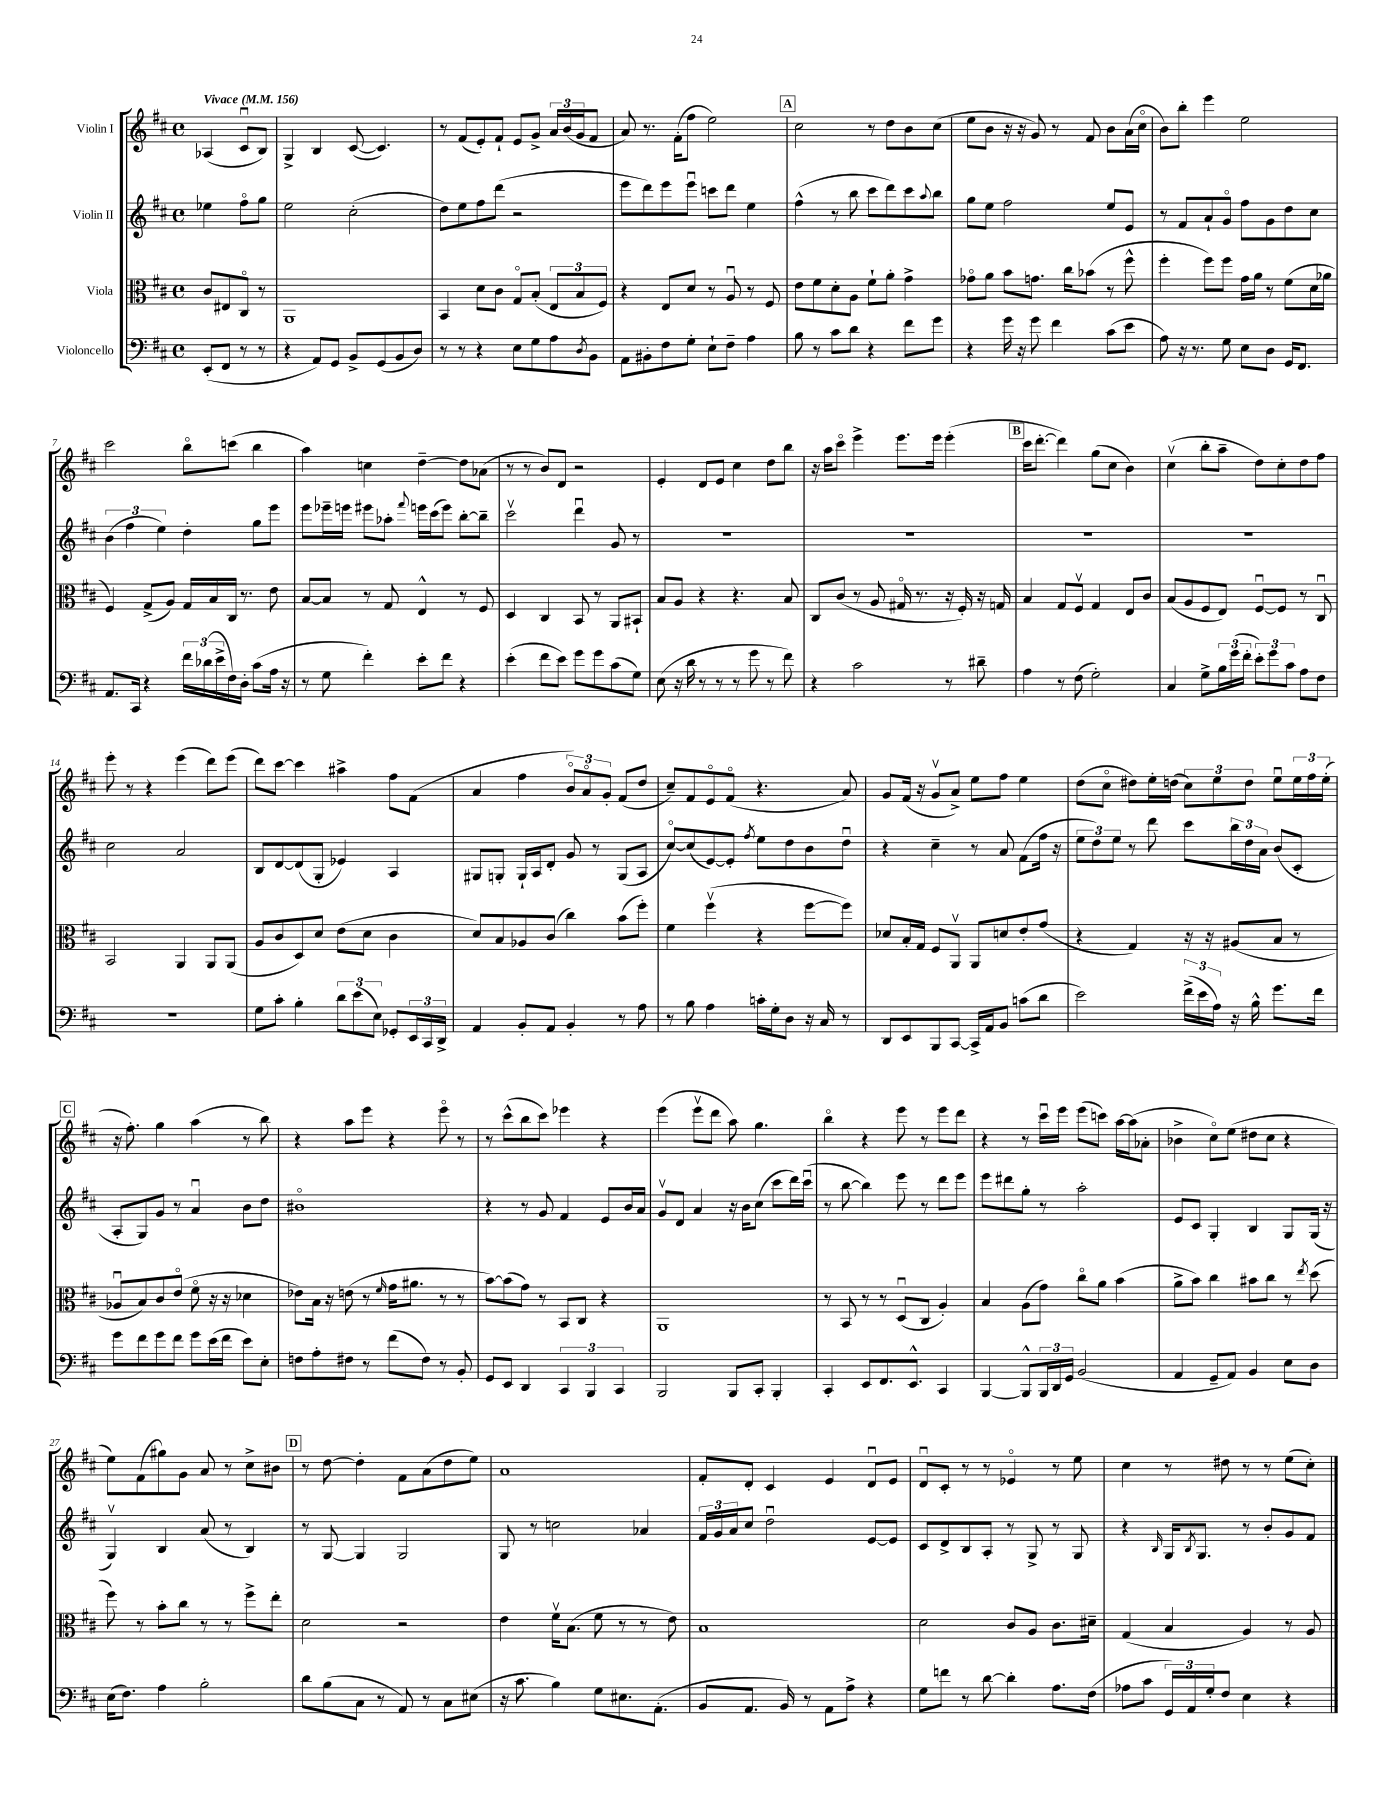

**kern	**kern	**kern	**kern
*part4	*part3	*part2	*part1
*staff4	*staff3	*staff2	*staff1
*I"Violoncello	*I"Viola	*I"Violin II	*I"Violin I
*clefF4	*clefC3	*clefG2	*clefG2
*k[f#c#]	*k[f#c#]	*k[f#c#]	*k[f#c#]
*M4/4	*M4/4	*M4/4	*M4/4
*met(c)	*met(c)	*met(c)	*met(c)
*MM156	*MM156	*MM156	*MM156
=	=	=	=
!	!	!	!LO:TX:a:B:t=Vivace
(8EE'/L	8c#/L	4ee-X\	(4A-X/
8FF#/J	8E#X/	.	.
8r	8C#/J	8ff#\L	8c#u/L
8r	8r	8gg\J	8B/J)
=1	=1	=1	=1
4r	1AA	2ee\	4G^/
8AA/L)	.	.	4B/
8GG/J	.	.	.
8BB^/L	.	(2cc#'\	([8c#/
(8GG/	.	.	4.c#/])
8BB/	.	.	.
8D/J)	.	.	.
=2	=2	=2	=2
8r	4BB/	8dd\L)	8r
8r	.	8ee\	(8f#/L
4r	8d\L	8ff#\	8e'/)
.	8c#\J	(8ddd\J	8f#`/J
8E\L	8G/L	2r	8e/L
8G\	(8B'/J	.	8g^/J
8A\	12E/L	.	24a/LL
.	.	.	(24b/
.	12B/	.	24g/J
8qD/	.	.	.
8BB\J	.	.	8f#/J
.	12F#/J)	.	.
=3	=3	=3	=3
8AA\L	4r	8eee\L	8a/)
8BB#X'\	.	8ddd\)	8.r
8F#\	8E/L	8eee\	.
.	.	.	(16f#'\KL
8G'\J	8d/J	8eeeu\J	8ff#\J
8E`\L	8r	8cccn\L	2ee\)
8F#~\J	8Au/	8ddd\J	.
4A\	8r	4ee\	.
.	8F#/	.	.
!!LO:REH:place=s1:t=A
=4	=4	=4	=4
8B\	8e\L	(4ff#^^\	2cc#\
8r	8f#\	.	.
8c#\L	8d'\	8r	.
8d\J	8A\J	8bb\	.
4r	8f#`\L	8ccc#\L	8r
.	8a'\J	8ddd\)	8dd\L
8f#\L	4g^\	8ccc#\	8b\
.	.	8qqaa/	.
8g\J	.	8bb\J	(8cc#\J
=5	=5	=5	=5
4r	8g-X\L	8gg\L	8ee\L
.	8a\J	8ee\J	8b\J
16g\	8b\L	2ff#\	16r
16r	.	.	16r
8g\	8.gn\J	.	8g/)
4f#\	.	.	8r
.	16cc#\KL	.	.
.	(8b-X\J	.	8f#/
(8c#\L	8r	8ee/L	8b\L
8e\J	8ff#^^\	8e/J	(16a\L
.	.	.	16cc#\JJ
=6	=6	=6	=6
8A\)	4ff#'\	8r	8b\L)
16r	.	8f#/L	8bb'\J
8.r	.	.	.
.	8ff#\L)	8a`/	4eee\
8G\	8ff#\J	8g/J	.
8E\L	16g\LL	8ff#\L	2ee\
.	16a\JJ	.	.
8D\J	8r	8g\	.
16GG/KL	(8f#\L	8dd\	.
8.FF#/J	.	.	.
.	16d\L	8cc#\J	.
.	16a-X\JJ	.	.
!!LO:LB:g=z
=7	=7	=7	=7
8.AA/L	4F#/)	(6b\	2ccc#\
.	.	6ff#\	.
16CC#/Jk	.	.	.
4r	(8G^/L	.	.
.	.	6ee\)	.
.	8A/J)	.	.
24f#\LL	16G/LL	4dd'\	8bb\L
(24d-X\	.	.	.
.	16B/	.	.
24e^\	.	.	.
16F#\)	16C#/JJ	.	(8cccn\J
16D'\JJ	8.r	.	.
(8c#\L	.	8gg\L	4bb\
16A\Jk	8e\	8eee\J	.
16r	.	.	.
=8	=8	=8	=8
8r	[8B/L	8eee\L	4aa\)
8G\	8B/J]	16eee-X~\L	.
.	.	16eeen\JJ	.
4f#'\)	8r	8eee#X\L	4ccn\
.	8G/	8aa-X'\J	.
.	.	8qqfff#/	.
8e'\L	4E^^/	16eeen\LL	[4dd~\
.	.	(16ccc#\J	.
8f#\J	.	8eee\J)	.
4r	8r	[8bb'\L	8dd\L]
.	8F#/	8bb~\J]	(8a-X\J
=9	=9	=9	=9
(4e'\	4D/	2ccc#v\	8r
.	.	.	8r
8f#\L	4C#/	.	8b/L)
8e\J)	.	.	8d/J
8g\L	8BB/	4dddu\	2r
8g\	8r	.	.
(8c#\	8AA/L	8g/	.
8G\J)	8BB#X`/J	8r	.
=10	=10	=10	=10
(8E\	8B/L	1r	4e'/
16r	8A/J	.	.
16d\	.	.	.
8r	4r	.	8d/L
8r	.	.	8e/J
8r	4.r	.	4cc#\
8g\	.	.	.
8r	.	.	8dd\L
8f#\)	8B/	.	8bb\J
=11	=11	=11	=11
4r	8C#/L	1r	16r
.	.	.	16aa\KL
.	(8c#/J	.	8ccc#\J
2c#\	8r	.	4eee^\
.	8A/	.	.
.	16G#X/	.	8.eee\L
.	8.r	.	.
.	.	.	16eee\Jk
8r	16r	.	(4eee'\
.	16F#'/)	.	.
8d#X~\	16r	.	.
.	16Gn/	.	.
!!LO:REH:place=s1:t=B
=12	=12	=12	=12
4A\	4B/	1r	16ccc#\KL
.	.	.	[8.ddd'\J
8r	8G/L	.	4ddd\])
(8F#\	8F#v/J	.	.
2G'\)	4G/	.	(8gg\L
.	.	.	8cc#\J
.	8E/L	.	4b\)
.	8c#/J	.	.
=13	=13	=13	=13
4C#/	(8B/L	1r	(4cc#v\
.	8A/	.	.
8G^\L	8F#/	.	8bb'\L
24B\L	8E/J)	.	8aa~\J
(24g\	.	.	.
24f#'\JJ	.	.	.
12e'\L)	[8F#u/L	.	8dd\L)
12g\	.	.	.
.	8F#/J]	.	8cc#'\
12c#\J	.	.	.
8A\L	8r	.	8dd\
8F#\J	8C#u/	.	8ff#\J
!!LO:LB:g=z
=14	=14	=14	=14
1r	2BB/	2cc#\	8eee'\
.	.	.	8r
.	.	.	4r
.	4AA/	2a/	(4eee\
.	8AA/L	.	8ddd\L)
.	(8AA/J	.	(8eee\J
=15	=15	=15	=15
8G\L	8A/L	8B/L	8ddd\L)
8c#'\J	8c#/	[8d/	[8ccc#\J
4B'\	8D/)	(8d/]	4ccc#\]
.	8d/J	8G'/J	.
12d\L	(8e\L	4e-X/)	4aa#X^\
(12e\	.	.	.
.	8d\J	.	.
12E\J)	.	.	.
8GG-X'/L	4c#\	4A/	8ff#\L
24EE/L	.	.	(8f#\J
24CC#/	.	.	.
24DD^/JJ	.	.	.
=16	=16	=16	=16
4AA/	8d/L)	8G#X/L	4a/
.	8B/	8Gn'/J	.
8BB'/L	8A-X/	16G`/LL	4ff#\
.	.	16A/J	.
8AA/J	(8c#/J	8d'/J	.
4BB'/	4cc#\)	8g/	12b/L)
.	.	.	12a/
.	.	8r	.
.	.	.	12g'/J
8r	(8b\L	(8G/L	(8f#/L
8A\	8ff#'\J)	8A/J	8dd/J
=17	=17	=17	=17
8r	4f#\	[8cc#/L)	8cc#~/L)
8B\	.	(8cc#/]	8f#/
4A\	(4ff#v\	[8e/)	8e/
.	.	8e'/J]	(8f#/J
.	.	8qff#/	.
16cn'\LL	4r	8ee\L	4.r
16G'\J	.	.	.
8D\J	.	8dd\	.
16r	[8ff#\L	8b\	.
16C#/	.	.	.
8r	8ff#\J])	8ddu\J	8a/)
=18	=18	=18	=18
8DD/L	8d-X/L	4r	8g/L
8EE/	16B'/L	.	(16f#/Jk
.	16G/JJ	.	16r
8BBB/	8F#/L	4cc#~\	8gv/L
[8CC#/J	8AAv/J	.	8a^/J)
16CC#^/LL]	8AA/L	8r	8ee\L
16AA/J	.	.	.
8BB/J	8dn/	8a/	8ff#\J
(8cn\L	8e'/	(8f#\L	4ee\
8d\J	(8g/J	16ff#\Jk	.
.	.	16r	.
=19	=19	=19	=19
2e\)	4r	12ee\L	(8dd\L
.	.	12dd\)	.
.	.	.	8cc#\J
.	.	12ee\J	.
.	4G/)	8r	8dd#X\L)
.	.	8ddd\	16ee'\L
.	.	.	(16ddn\JJ
(24f#^\LL	16r	8ccc#\L	12cc#\L)
24e\	.	.	.
.	16r	.	.
24A\JJ)	.	.	12ee\
16r	(8A#X/L	24bb\L	.
.	.	24dd\	12dd\J
16B^^\	.	.	.
.	.	24a\JJ	.
8.g\L	8B/J	(8b/L	8eeu\L
.	8r	8c#'/J	24ee\L
.	.	.	24ff#\
16f#\Jk	.	.	.
.	.	.	(24ee'\JJ
!!LO:LB:g=z
!!LO:REH:place=s1:t=C
=20	=20	=20	=20
8g\L	8A-Xu/L	8A'/L	16r
.	.	.	8.ff#'\)
8f#\	8B/)	8G/)	.
8g\	8c#/	8g/J	4gg\
8f#\J	(8e/J	8r	.
8g\L	8f#\	4au/	(4aa\
(16e\L	16r	.	.
16f#\JJ	16r	.	.
8e\L)	4d-X\	8b\L	8r
8E'\J	.	8dd\J	8bb\)
=21	=21	=21	=21
8Fn\L	8e-X\L)	1b#X	4r
8A'\	16B\Jk	.	.
.	16r	.	.
8F#X\J	(8en\	.	8aa\L
8r	8r	.	8eee\J
.	16qqf#/	.	.
(8f#\L	16g\KL	.	4r
.	8.a#X\J	.	.
8F#\J)	.	.	.
8r	8r	.	8eee\
8BB'/	8r	.	8r
=22	=22	=22	=22
8GG/L	[8b\L)	4r	8r
8EE/J	(8b\]	.	(8ccc#^^\L
4DD/	8g\J)	8r	8bb\
.	8r	8g/	8ccc#\J)
6CC#/	8BB/L	4f#/	4eee-X\
.	8C#/J	.	.
6BBB/	.	.	.
.	4r	8e/L	4r
6CC#/	.	.	.
.	.	16b/L	.
.	.	16a/JJ	.
=23	=23	=23	=23
2BBB/	1AA	8gv/L	(4eee\
.	.	8d/J	.
.	.	4a/	8eeev\L
.	.	.	8ddd\J
8BBB/L	.	16r	8aa\)
.	.	16b\KL	.
8CC#'/J	.	(8cc#\J	4.gg\
4BBB'/	.	8ccc#\L	.
.	.	16ddd\L)	.
.	.	(16ccc#u\JJ	.
=24	=24	=24	=24
4CC#'/	8r	8r	4bb\
.	8BB/	[8bb\	.
8EE/L	8r	4bb\])	4r
8.FF#/	8r	.	.
.	(8Du/L	8eee\	8eee\
8.EE^^/J	.	.	.
.	8C#/J	8r	8r
4CC#/	4A'/)	8ddd\L	8eee\L
.	.	8eee\J	8ddd\J
=25	=25	=25	=25
[4BBB/	4B/	8eee\L	4r
.	.	8ddd#X\	.
8BBB^^/L]	(8A\L	8gg'\J	8r
24BBB/L	8g\J)	8r	16ccc#u\LL
24DD/	.	.	.
.	.	.	16eee\JJ
24GG/JJ	.	.	.
(2BB/	8cc#\L	2aa'\	(8eee\L
.	8a\J	.	8cccn\J)
.	(4b\	.	[16aa\LL
.	.	.	(16aa\J]
.	.	.	8a-X'\J
=26	=26	=26	=26
4AA/	8a^\L	8e/L	4b-X^\
.	8b\J)	8c#/J	.
8GG~/L	4cc#\	4G'/	8cc#\L)
8AA/J)	.	.	(8ee\J
4BB/	8b#X\L	4B/	8dd#X\L
.	8cc#\J	.	8cc#\J
8E\L	8r	8G/L	4r
.	8qee/	.	.
8D\J	(8dd\	(16G/Jk	.
.	.	16r	.
!!LO:LB:g=z
=27	=27	=27	=27
(16E\KL	8ff#\)	4Gv/)	8ee\L)
8.F#\J)	.	.	.
.	8r	.	(8f#\
4A\	8b'\L	4B/	8gg#X\)
.	8cc#\J	.	8g\J
2B'\	8r	(8a/	8a/
.	8r	8r	8r
.	8ff#^\L	4B/)	8cc#^\L
.	8ee'\J	.	8b#X\J
!!LO:REH:place=s1:t=D
=28	=28	=28	=28
8d\L	2d\	8r	8r
(8B\	.	[8G/	[8dd\
8C#\J	.	4G/]	4dd'\]
8r	.	.	.
8AA/)	2r	2G/	8f#\L
8r	.	.	(8a\
8C#\L	.	.	8dd\
(8E#X\J	.	.	8ee\J)
=29	=29	=29	=29
16r	4e\	8G/	1a
8.c#\	.	.	.
.	.	8r	.
4B\)	16f#v\KL	2ccn\	.
.	(8.B\J	.	.
8G\L	8f#\	.	.
8.E#X\	8r	.	.
.	8r	4a-X/	.
(8.AA'\J	.	.	.
.	8e\)	.	.
=30	=30	=30	=30
8BB/L	1B	24f#/LL	8f#'/L
.	.	24g/	.
.	.	24a/J	.
8.AA/J	.	8cc#/J	8d'/J
.	.	2ddu\	4c#/
16BB/)	.	.	.
8r	.	.	.
8AA\L	.	.	4e/
8A^\J	.	.	.
4r	.	[8e/L	8du/L
.	.	8e/J]	8e/J
=31	=31	=31	=31
8G\L	2d\	8c#/L	8du/L
8fn\J	.	8d^/	8c#'/J
8r	.	8B/	8r
[8d\	.	8A'/J	8r
4d'\]	8c#/L	8r	4e-X/
.	8A/J	8G^/	.
8.A\L	8.c#\L	8r	8r
.	.	8G/	8ee\
(16F#\Jk	16d#X~\Jk	.	.
=32	=32	=32	=32
8A-X\L	(4G/	4r	4cc#\
8c#\J	.	.	.
.	.	16qqB/	.
24GG/LL)	4B/	16G/KL	8r
24AA/	.	.	.
.	.	8qB/	.
.	.	8.G/J	.
24G'/J	.	.	.
8F#/J	.	.	8dd#X\
4E\	4A/)	8r	8r
.	.	8b'/L	8r
4r	8r	8g/	(8ee\L
.	8A/	8f#/J	8cc#'\J)
==	==	==	==
*-	*-	*-	*-
